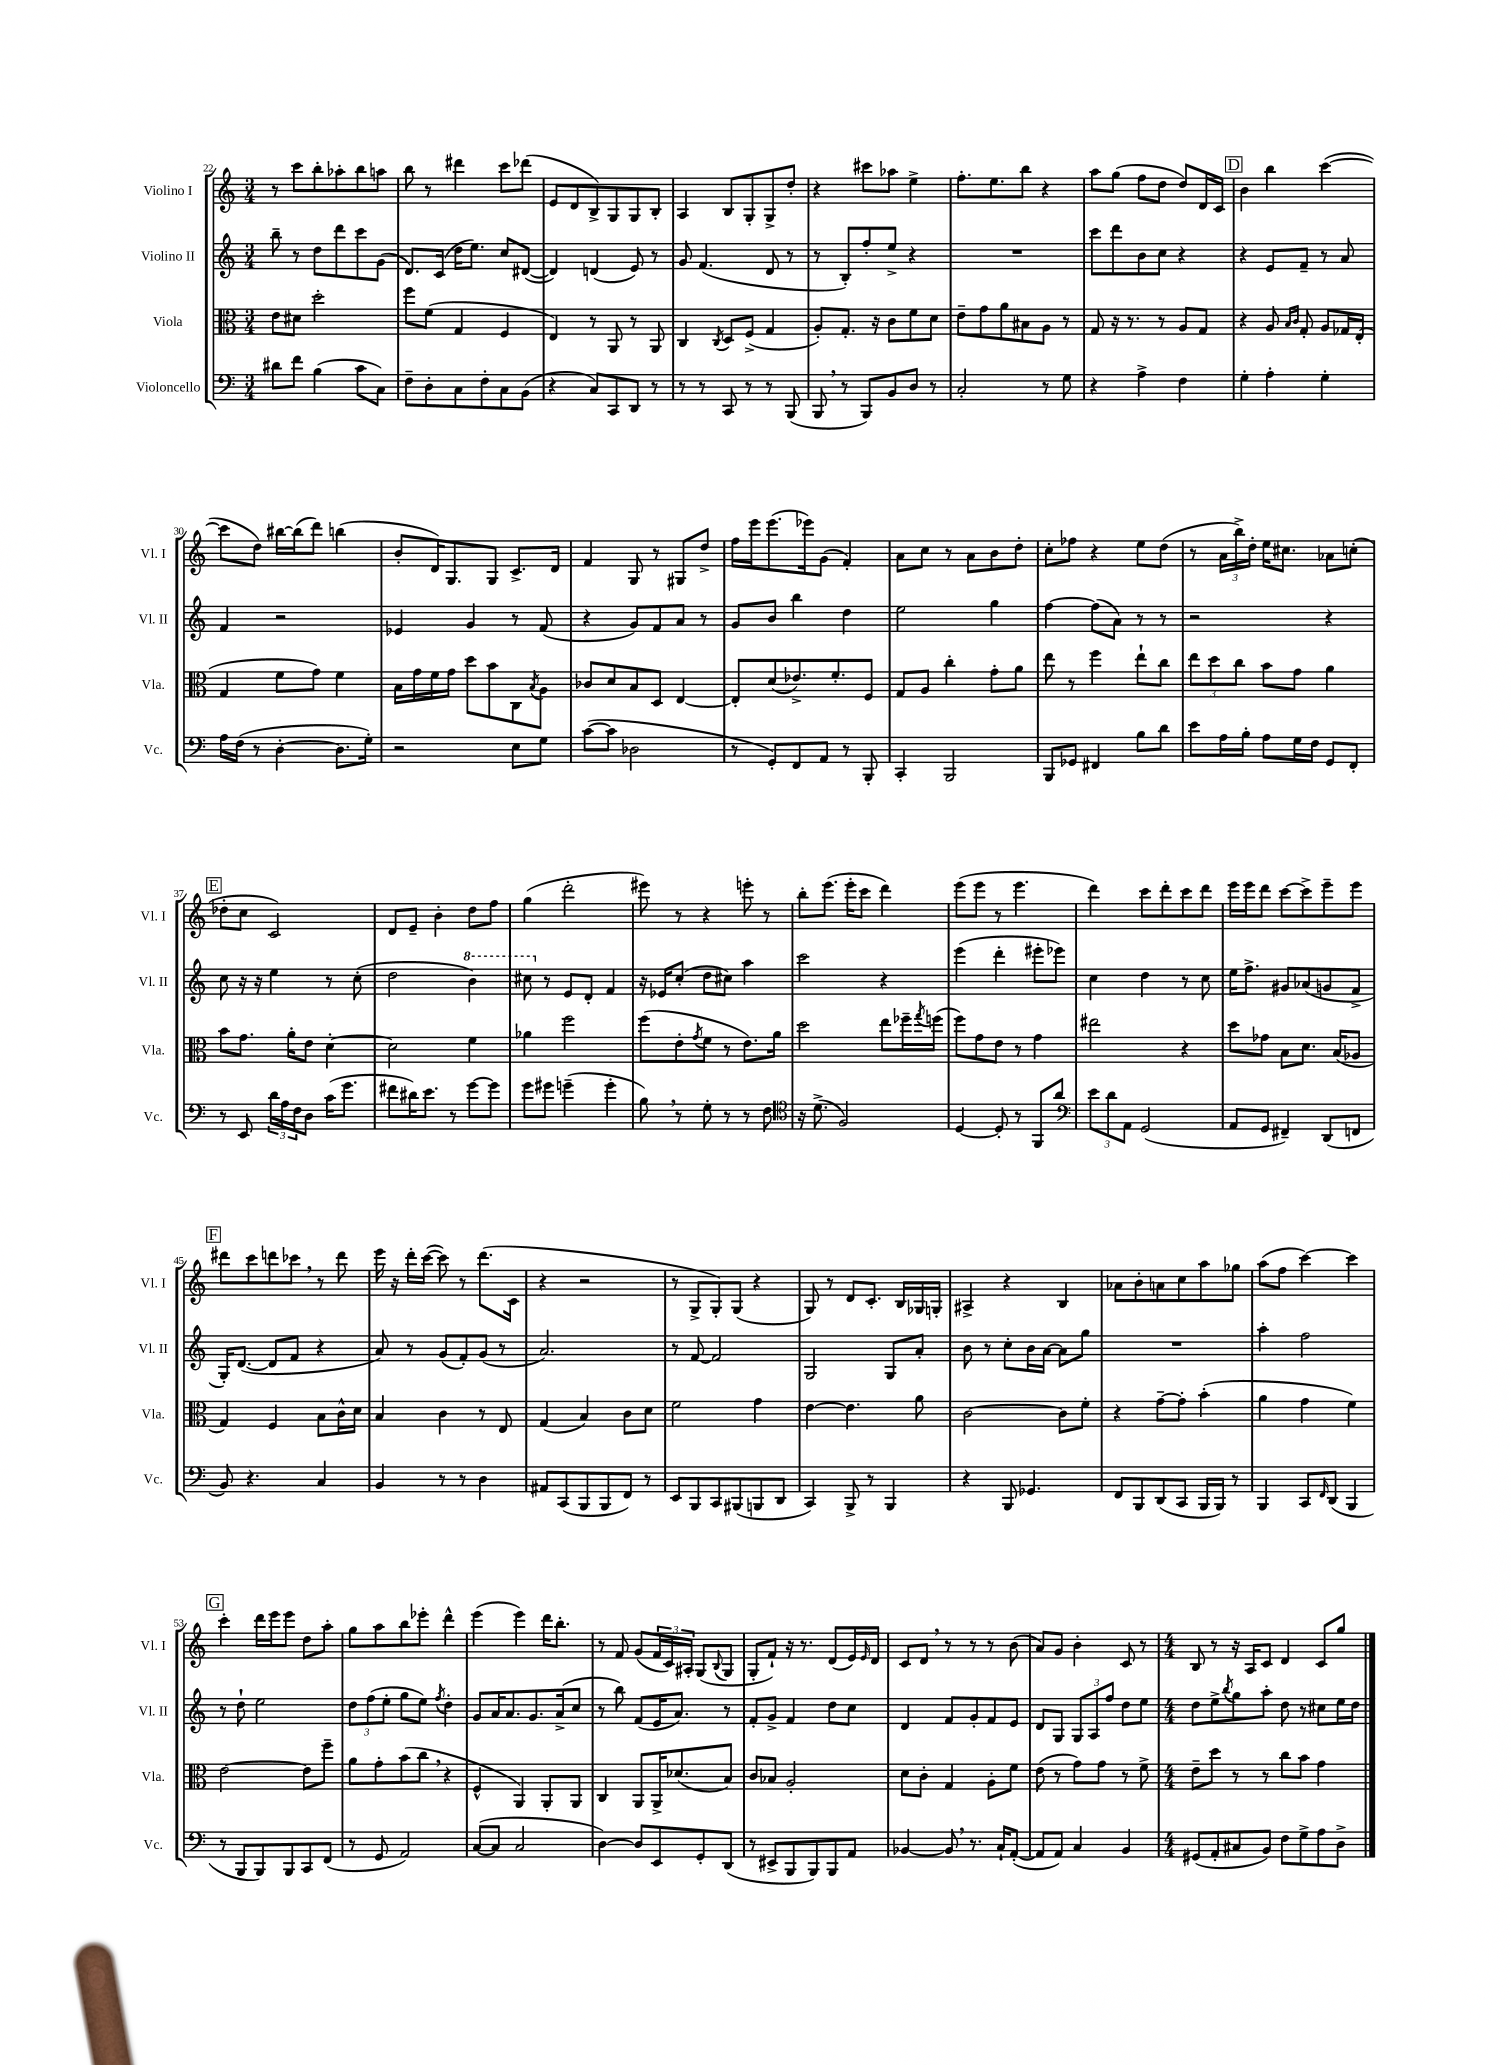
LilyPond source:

<<
\new StaffGroup <<
\new Staff = "s0" \with { instrumentName = "Violino I" shortInstrumentName = "Vl. I" } {
    \clef treble \key c \major \numericTimeSignature \time 3/4
    r8 c'''8 b''8-. aes''8-. b''8 a''8 |
    b''8 r8 dis'''4 c'''8 des'''8( |
    e'8 d'8 b8->) g8 g8 b8-. |
    a4 b8 g8-. g8-> d''8-. |
    r4 cis'''8 aes''8 e''4-> |
    f''8.-. e''8. b''8 r4 |
    a''8 g''8( f''8 d''8 d''8) d'16 c'16 |
    \mark \markup { \box "D" } b'4 b''4 c'''4~( |
    c'''8 d''8) bis''16~ bis''16( d'''8) b''4( |
    b'8-. d'16) g8. g8 c'8.-> d'16 |
    f'4 g8 r8 gis8 d''8-> |
    f''16 e'''16 e'''8.( ees'''16) g'8( f'4-.) |
    a'8 c''8 r8 a'8 b'8 d''8-. |
    c''8-. fes''8 r4 e''8 d''8( |
    r8 \tuplet 3/2 { a'16 b''16->) d''16-. } e''16 cis''8. aes'8 c''8-.( |
    \mark \markup { \box "E" } des''8-. c''8 c'2) |
    d'8 e'8-- b'4-. d''8 f''8 |
    g''4( d'''2-. |
    eis'''8) r8 r4 e'''8-. r8 |
    b''8-. e'''8.( e'''16-. c'''8 d'''4) |
    e'''8( e'''8 r8 e'''4. |
    d'''4) c'''8 d'''8-. c'''8 d'''8 |
    e'''16 e'''16 d'''8 c'''8~ c'''8-> e'''8-- e'''8 |
    \mark \markup { \box "F" } dis'''8 c'''8 d'''8 ces'''8 \breathe r8 d'''8 |
    e'''16 r16 d'''16-. c'''16~( c'''8) r8 d'''8.( c'16 |
    r4 r2 |
    r8 g8-> g8-.) g8( r4 |
    g8) r8 d'8 c'8.-. b16 ges16 g16-. |
    ais4-> r4 b4 |
    aes'8 b'8-. a'8 c''8 a''8 ges''8 |
    a''8( f''8 c'''4~) c'''4 |
    \mark \markup { \box "G" } c'''4-. d'''16 e'''16 e'''8 d''8 a''8-. |
    g''8 a''8 b''8 ees'''8-. d'''4-^ |
    e'''4( e'''4) d'''16 b''8.-. |
    r8 f'8 g'8( \tuplet 3/2 { f'16 c'16) ais16-. } g8( \appoggiatura { b8 } g8 |
    g8-. f'8-!) r16 r8. d'8( e'16) \grace { e'16 } d'16 |
    c'8 d'8 \breathe r8 r8 r8 b'8( |
    a'8) g'8 b'4-. c'8 r8 |
    \numericTimeSignature \time 4/4 b8 r8 r16 a16 c'8 d'4 c'8 g''8 \bar "|." |
}
\new Staff = "s1" \with { instrumentName = "Violino II" shortInstrumentName = "Vl. II" } {
    \clef treble \key c \major \numericTimeSignature \time 3/4
    b''8-- r8 d''8 d'''8 c'''8 g'8( |
    d'8.) c'16( d''16 e''8.) c''8 dis'8~( |
    dis'4) d'4( e'8) r8 |
    g'8 f'4.( d'8 r8 |
    r8 b8-.) f''8-. e''8-> r4 |
    R2. |
    c'''8 d'''8 b'8 c''8 r4 |
    \mark \markup { \box "D" } r4 e'8 f'8-- r8 a'8 |
    f'4 r2 |
    ees'4 g'4 r8 f'8( |
    r4 g'8) f'8 a'8 r8 |
    g'8 b'8 b''4 d''4 |
    e''2 g''4 |
    f''4~ f''8( a'8) r8 r8 |
    r2 r4 |
    \mark \markup { \box "E" } c''8 r16 r16 e''4 r8 c''8-.( |
    d''2 \ottava #1 b''4) |
    cis'''8 \ottava #0 r8 e'8 d'8-. f'4 |
    r16 ees'16 c''8-.( d''8 cis''8) a''4 |
    c'''2 r4 |
    e'''4( d'''4-. eis'''8-. ees'''8) |
    c''4 d''4 r8 c''8 |
    e''16 f''8.-> gis'8 aes'8( g'8 f'8-> |
    \mark \markup { \box "F" } g16-.) d'8.~( d'8 f'8 r4 |
    a'8) r8 g'8( f'8-.) g'8( r8 |
    a'2.) |
    r8 f'8~ f'2 |
    g2 g8 a'8-. |
    b'8 r8 c''8-. b'16 a'16~ a'8 g''8 |
    R2. |
    a''4-. f''2 |
    \mark \markup { \box "G" } r8 d''8-! e''2 |
    \tuplet 3/2 { d''8 f''8( e''8-. } g''8 e''8) \acciaccatura { f''8 } d''4-. |
    g'8 a'16 a'8. g'8. a'16->( c''8 |
    r8 b''8) f'8( e'16 a'8.) r8 |
    f'8-. g'8-> f'4 d''8 c''8 |
    d'4 f'8 g'8-. f'8 e'8 |
    d'8 g8 \tuplet 3/2 { g8 a8 f''8 } d''8 e''8 |
    \numericTimeSignature \time 4/4 d''8 e''8-> \acciaccatura { b''8 } g''8 a''8-. d''8 r8 cis''8 e''16 d''16 \bar "|." |
}
\new Staff = "s2" \with { instrumentName = "Viola" shortInstrumentName = "Vla." } {
    \clef alto \key c \major \numericTimeSignature \time 3/4
    e'8 dis'8 d''2-. |
    f''8 f'8( g4 f4 |
    e4) r8 a,8 r8 a,8 |
    c4 \acciaccatura { c8 } d8 f8->( g4 |
    a8-.) g8.-. r16 c'8 f'8 d'8 |
    e'8-- g'8 a'8 bis8 a8 r8 |
    g8 r16 r8. r8 a8 g8 |
    \mark \markup { \box "D" } r4 a8 \grace { b16 c'16 } g8-. a8 ges16 e16-.( |
    g4 f'8 g'8) f'4 |
    b16 g'16 f'16 g'16 d''8 b'8 c8 \acciaccatura { b8 } a8 |
    ces'8 d'8 b8 d8 e4~ |
    e8-. d'8( ees'8.->) f'8.-. f8 |
    g8 a8 c''4-. g'8-. a'8 |
    e''8 r8 f''4 e''8-! c''8 |
    \tuplet 3/2 { e''8 d''8 c''8 } b'8 g'8 a'4 |
    \mark \markup { \box "E" } b'8 g'8. a'16-. e'8 d'4~-. |
    d'2 f'4 |
    aes'4 f''2 |
    f''8( e'8-. \acciaccatura { g'8 } f'8 r8 e'8.) a'16 |
    d''2 e''8 fes''16-- \acciaccatura { g''8 } f''16( |
    f''8) g'8 e'8 r8 g'4 |
    eis''2 r4 |
    d''8 ges'8 b8 d'8. b16( aes8 |
    \mark \markup { \box "F" } g4) f4 b8 c'16-^ d'16 |
    b4 c'4 r8 e8 |
    g4( b4) c'8 d'8 |
    f'2 g'4 |
    e'4~ e'4. a'8 |
    c'2~ c'8 f'8-. |
    r4 g'8~-- g'8-. b'4-.( |
    a'4 g'4 f'4) |
    \mark \markup { \box "G" } e'2~ e'8 f''8-- |
    a'8 g'8-. b'8( c''8 \breathe r4 |
    f4-^ a,4) a,8-. a,8 |
    c4 a,8 a,16-> des'8.( b8) |
    c'8 bes8 a2-. |
    d'8 c'8-. g4 a8-. f'8 |
    e'8( r8 g'8) g'8 r8 f'8-> |
    \numericTimeSignature \time 4/4 e'8-- d''8 r8 r8 c''8 b'8 g'4 \bar "|." |
}
\new Staff = "s3" \with { instrumentName = "Violoncello" shortInstrumentName = "Vc." } {
    \clef bass \key c \major \numericTimeSignature \time 3/4
    dis'8 f'8 b4( c'8 c8) |
    f8-- d8-. c8 f8-. c8 b,8( |
    r4 c8) c,8 d,8 r8 |
    r8 r8 c,8 r8 r8 b,,8( |
    b,,8 \breathe r8 b,,8) b,8 d8 r8 |
    c2-. r8 g8 |
    r4 a4-> f4 |
    \mark \markup { \box "D" } g4-. a4-. g4-. |
    a16 f16( r8 d4~-. d8. g16-.) |
    r2 e8 g8 |
    c'8~( c'8 des2 |
    r8 g,8-.) f,8 a,8 r8 b,,8-. |
    c,4-. b,,2 |
    b,,8 ges,8 fis,4 b8 d'8 |
    e'8 a16 b16-. a8 g16 f16 g,8 f,8-. |
    \mark \markup { \box "E" } r8 e,8 \tuplet 3/2 { d'16 a16 f16 } d8 c'16( g'8. |
    fis'8 dis'16) e'8. r8 g'8~ g'8 |
    g'8 gis'8 g'4--( g'4-. |
    b8) \breathe r8 g8-. r8 r8 f8 |
    \clef tenor r16 d'8.->( f2) |
    d4~ d8-. r8 f,8 a'8 |
    \clef bass \tuplet 3/2 { e'8 d'8 a,8 } g,2( |
    a,8 g,8 fis,4--) d,8( f,8 |
    \mark \markup { \box "F" } b,8) r4. c4 |
    b,4 r8 r8 d4 |
    ais,8 c,8( b,,8 b,,8 f,8) r8 |
    e,8 b,,8 c,8 bis,,8( b,,8 d,8 |
    c,4) b,,8-> r8 b,,4 |
    r4 b,,8 ges,4. |
    f,8 b,,8 d,8( c,8 b,,16 b,,16) r8 |
    b,,4 c,8 \grace { f,16 } d,8( b,,4 |
    \mark \markup { \box "G" } r8 b,,8 b,,8) b,,8 c,8 f,8( |
    r8 g,8 a,2) |
    c8~( c8 c2 |
    d4~) d8 e,8 g,8-. d,8( |
    r8 eis,8-> b,,8 b,,8) b,,8 a,8 |
    bes,4~ bes,8 \breathe r8. c16-! a,8~-.( |
    a,8 a,8) c4 b,4 |
    \numericTimeSignature \time 4/4 gis,8( a,8-. cis8 b,8) f8 g8-> a8 d8-> \bar "|." |
}
>>
>>
\layout { \context { \Score currentBarNumber = #22 } }
